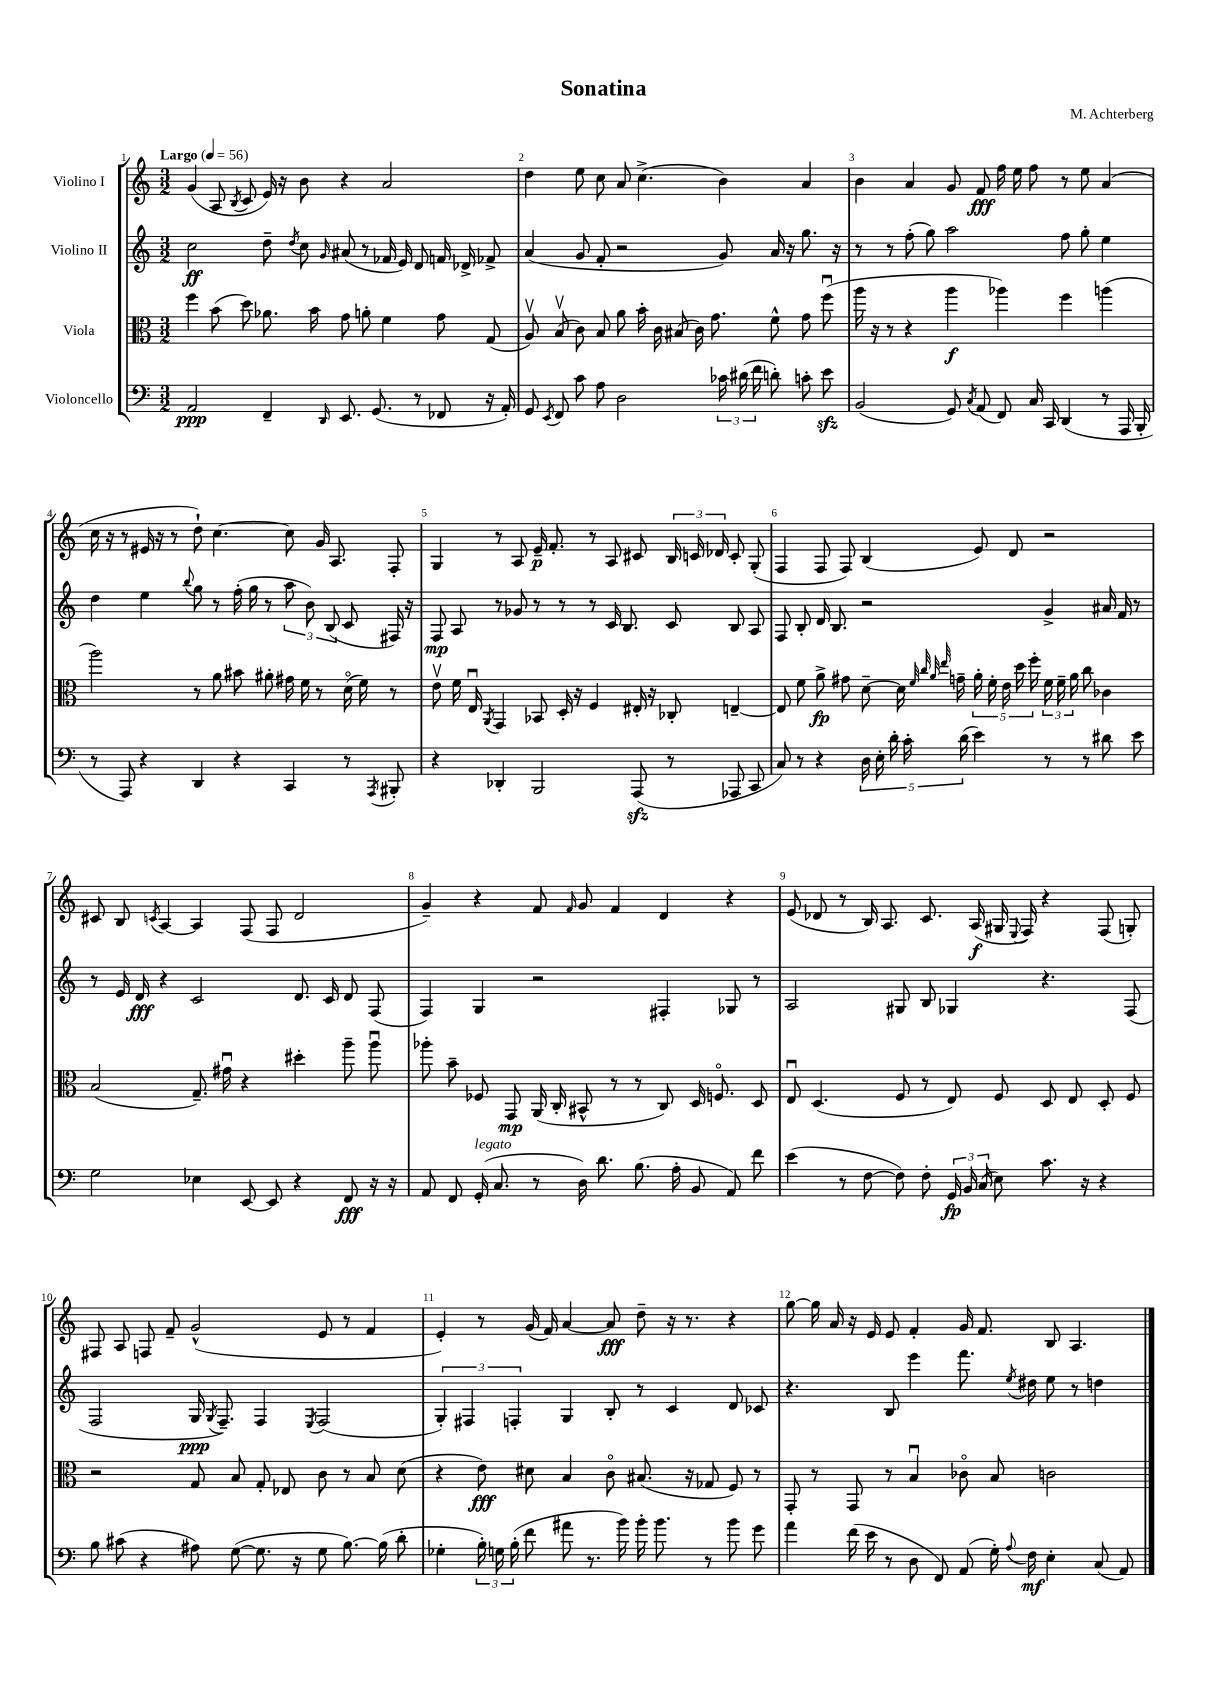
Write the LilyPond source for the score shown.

\header { title = "Sonatina" composer = "M. Achterberg" }
<<
\new StaffGroup <<
\new Staff = "s0" \with { instrumentName = "Violino I" } {
    \clef treble \key c \major \numericTimeSignature \time 3/2 \tempo "Largo" 4 = 56
    \autoBeamOff g'4( a8 \acciaccatura { b8 } c'8 e'16) r16 b'8 r4 a'2 |
    d''4 e''8 c''8 a'8 c''4.->( b'4) a'4 |
    b'4 a'4 g'8 f'8\fff f''16 e''16 f''8 r8 e''8 a'4( |
    c''16 r16 r8 eis'16 r16 r8 d''8-!) c''4.~ c''8 g'16 a8. f8-. |
    g4 r8 a8 e'16--\p f'8.-. r8 a8 cis'8 \tuplet 3/2 { b16 c'16 des'16 } c'8-. g8-.( |
    f4 f8 f8) b4( e'8) d'8 r2 |
    cis'8 b8 \acciaccatura { c'8 } a4~ a4 f8( f8 d'2 |
    g'4--) r4 f'8 \grace { f'16 } g'8 f'4 d'4 r4 |
    e'8( des'8 r8 b16) a8. c'8. a16\f( gis16 \appoggiatura { e8 } f16) r4 f8( g8-.) |
    fis8 a8 f8 f'8-- g'2-^( e'8 r8 f'4 |
    e'4-.) r8 g'16( f'16) a'4~ a'8\fff d''8-- r16 r8. r4 |
    g''8~ g''16 a'16 r16 e'16 e'8 f'4-. g'16 f'8. b8 a4. \bar "|." |
}
\new Staff = "s1" \with { instrumentName = "Violino II" } {
    \clef treble \key c \major \numericTimeSignature \time 3/2
    \autoBeamOff c''2\ff d''8-- \acciaccatura { d''8 } c''8 \grace { g'16 } ais'8( r8 fes'16 e'16) d'8 f'16 des'16-> fes'8-> |
    a'4( g'8 f'8-. r2 g'8) a'16 r16 g''8. r16 |
    r8 r8 f''8-.( g''8) a''2 f''8 g''8-. e''4 |
    d''4 e''4 \appoggiatura { b''8 } g''8 r8 f''16-.( g''16 r8 \tuplet 3/2 { a''8 b'8) b8( } c'8 fis16) r16 |
    f8\mp a8 r8 ges'8 r8 r8 r8 c'16 b8. c'8 b8 a8 |
    f8 b8-. d'16 b8. r2 g'4-> ais'16 f'16 r8 |
    r8 e'16 d'16\fff r4 c'2 d'8. c'16 d'8 f8( |
    f4) g4 r2 fis4-. ges8 r8 |
    a2 gis8 b8 ges4 r4. f8( |
    f2 g16\ppp \acciaccatura { g8 } f8.--) f4 \acciaccatura { e8 } f2( |
    \tuplet 3/2 { g4-.) fis4 f4-. } g4 b8-. r8 c'4 d'8 ces'8 |
    r4. b8 e'''4 f'''8. \acciaccatura { e''8 } dis''16 e''8 r8 d''4 \bar "|." |
}
\new Staff = "s2" \with { instrumentName = "Viola" } {
    \clef alto \key c \major \numericTimeSignature \time 3/2
    \autoBeamOff f''4 b'8( d''8) aes'8. b'16 g'8 a'8-. f'4 g'8 g8( |
    a8\upbow) b8\upbow( c'8) b8 a'8 b'16-. c'16 bis8( c'16) g'8. f'8-^ g'8 f''8\downbow( |
    a''16 r16 r8 r4 a''4\f aes''4) f''4 a''4( |
    a''2) r8 a'8 bis'8 ais'8-. gis'16 f'16 r8 d'16\flageolet( f'16) r8 |
    e'8\upbow f'16 e16\downbow \acciaccatura { a,8 } g,4 bes,8 d16-. r16 f4 eis16-. r16 ces8-. e4~-- |
    e8 f'8 a'8->\fp gis'8 d'8~-- d'16 \grace { f'32 c''32 a'32 e''32 } g'16-- \tuplet 5/4 { a'16-. f'16-. e'16 d''16 f''16-. } \tuplet 3/2 { f'16 f'16-- a'16 } c''8 ces'4 |
    b2( g8.--) gis'16\downbow r4 dis''4-. a''8-- a''8\downbow |
    aes''8-. b'8-- fes8 g,8\mp a,16( c16-. bis,8-^ r8 r8 c8) d16 f8.\flageolet d8 |
    e8\downbow d4.( f8 r8 e8) f8 d8 e8 d8-. f8 |
    r2 g8 b8 g8-. ees8 c'8 r8 b8 d'8( |
    r4 e'8\fff) dis'8 b4 c'8\flageolet bis8.( r16 ges8 f8) r8 |
    g,8-. r8 g,8 r8 b4\downbow ces'8\flageolet b8 c'2 \bar "|." |
}
\new Staff = "s3" \with { instrumentName = "Violoncello" } {
    \clef bass \key c \major \numericTimeSignature \time 3/2
    \autoBeamOff a,2\ppp f,4-- \grace { d,16 } e,8. g,8.( r8 fes,8 r16 a,16-.) |
    g,8 \acciaccatura { e,8 } f,8 c'8 a8 d2 \tuplet 3/2 { ces'16 dis'16( f'16 } d'8-.) c'8-. e'8\sfz |
    b,2( g,8) \acciaccatura { c8 } a,8( f,8) c16 c,16 d,4( r8 a,,16 b,,16-. |
    r8 a,,8) r4 d,4 r4 c,4 r8 \acciaccatura { a,,8 } bis,,8-. |
    r4 des,4-. b,,2 a,,8\sfz( r8 aes,,8 c,8 |
    c8) r8 r4 \tuplet 5/4 { d16 e16-. d'16-. c'16-. d'16( } e'4) r8 r8 dis'8 e'8 |
    g2 ees4 e,8~ e,8 r4 f,8\fff r16 r16 |
    a,8 f,8 g,16-.^\markup { \italic "legato" }( c8. r8 d16) d'8. b8.( a16-. b,8 a,8) f'8 |
    e'4( r8 f8~ f8) f8-. \tuplet 3/2 { g,16\fp b,16 c16( } e8) c'8. r16 r4 |
    b8 cis'8( r4 ais8) g8~( g8. r16 g8 b8.~) b16( d'8-. |
    ges4-. \tuplet 3/2 { b16-.) g16 b16-.( } f'8 ais'8 r8. b'16) b'16-. b'8. r8 b'8 g'8 |
    a'4 f'16( e'16 r8 d8 f,8) a,8( g16-.) \appoggiatura { a8 } f16\mf e4-. c8( a,8) \bar "|." |
}
>>
>>
\layout { \context { \Score \override BarNumber.break-visibility = ##(#f #t #t) barNumberVisibility = #all-bar-numbers-visible } }
